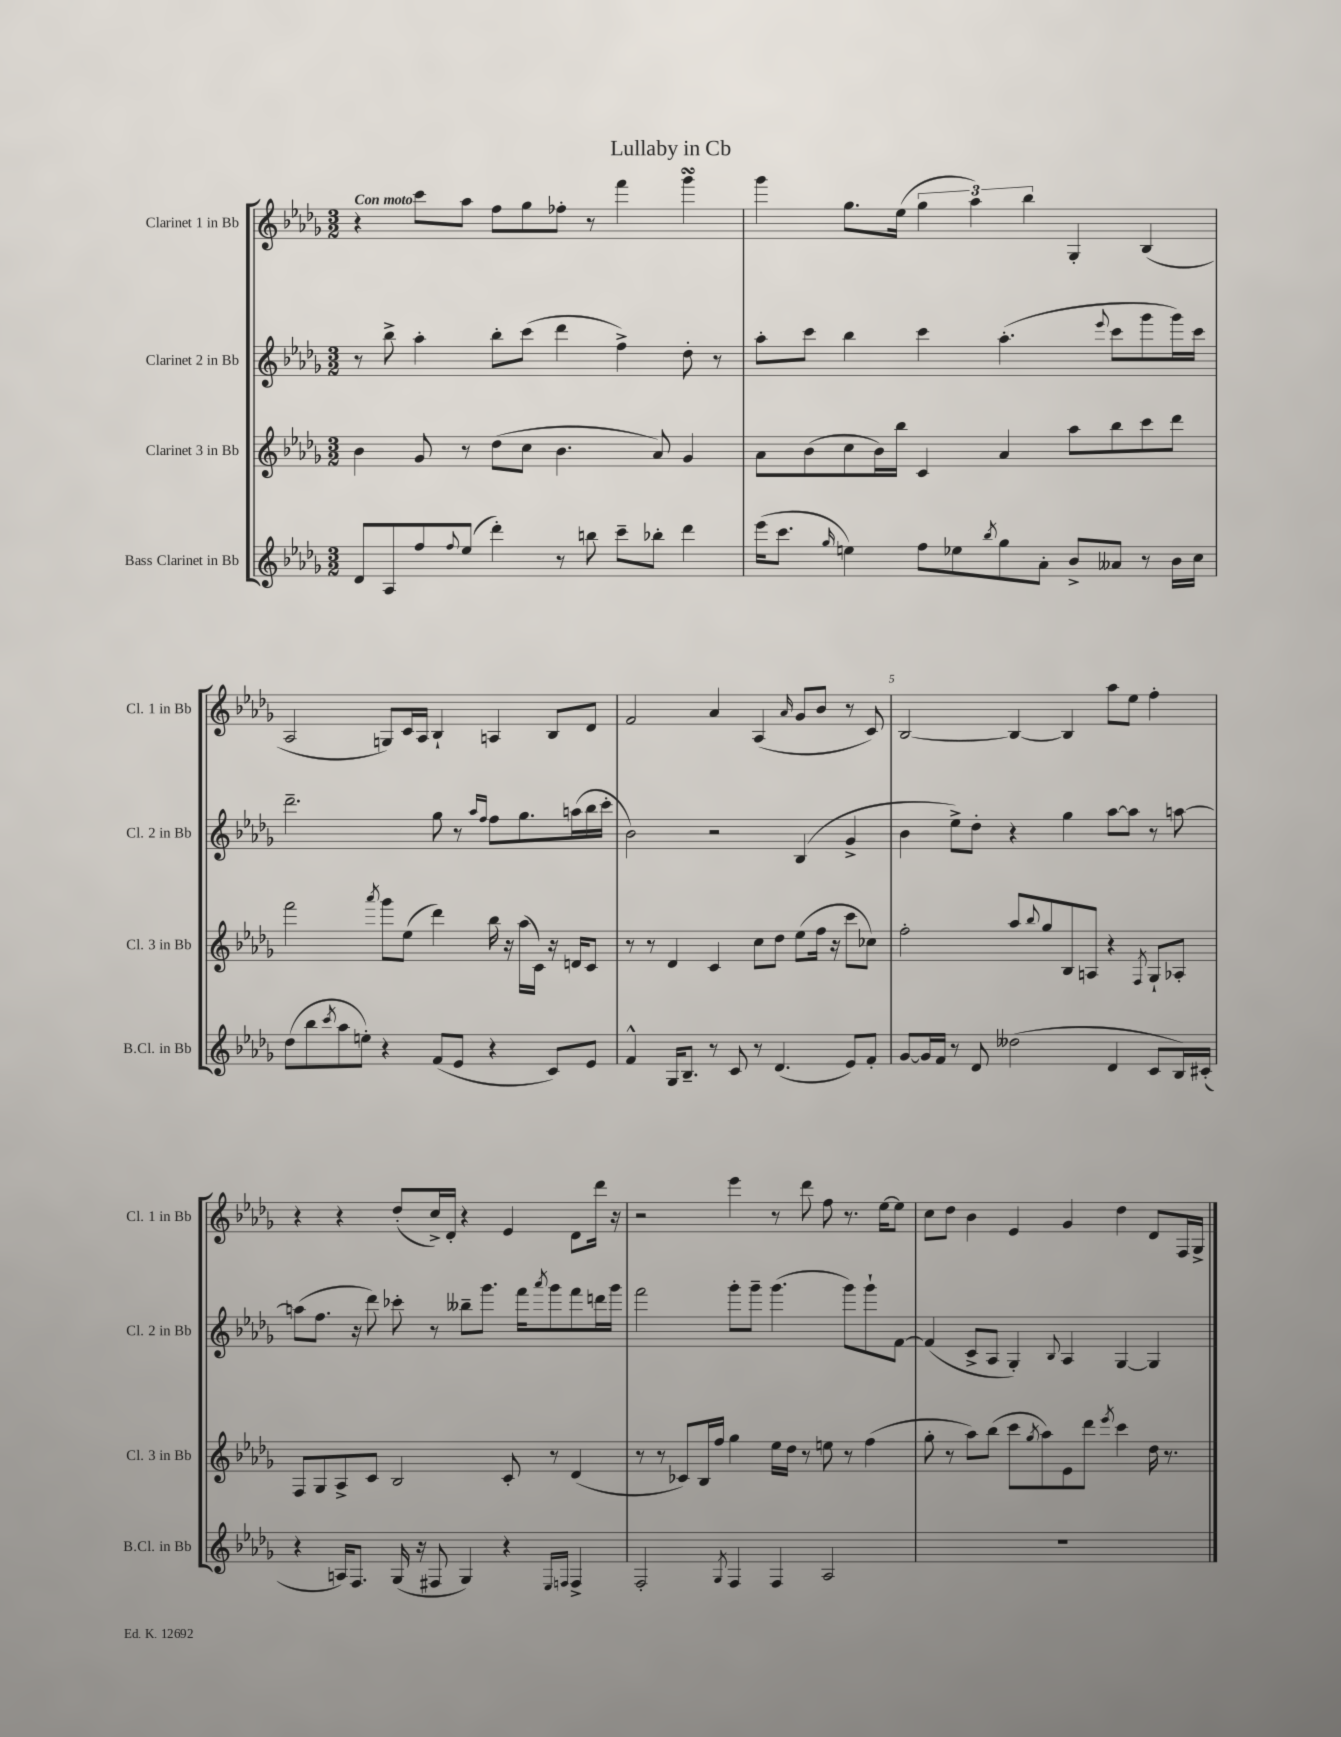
\header { title = "Lullaby in Cb" }
<<
\new StaffGroup <<
\new Staff = "s0" \with { instrumentName = "Clarinet 1 in Bb" shortInstrumentName = "Cl. 1 in Bb" } {
    \clef treble \key des \major \numericTimeSignature \time 3/2 \tempo "Con moto"
    r4 c'''8 aes''8 f''8 ges''8 fes''8-. r8 f'''4 ges'''4\turn |
    ges'''4 ges''8. ees''16( \tuplet 3/2 { ges''4 aes''4) bes''4 } ges4-. bes4( |
    aes2 g8) c'16 aes16 bes4-! a4 bes8 des'8 |
    f'2 aes'4 aes4( \grace { aes'16 } ges'8 bes'8 r8 c'8) |
    bes2~ bes4~ bes4 aes''8 ees''8 f''4-. |
    r4 r4 des''8-.( c''16->) des'16-. r4 ees'4 des'8 des'''16 r16 |
    r2 ees'''4 r8 des'''8 f''8 r8. ees''16~ ees''8 |
    c''8 des''8 bes'4 ees'4 ges'4 des''4 des'8 f16 ges16-> \bar "|." |
}
\new Staff = "s1" \with { instrumentName = "Clarinet 2 in Bb" shortInstrumentName = "Cl. 2 in Bb" } {
    \clef treble \key des \major \numericTimeSignature \time 3/2
    r8 bes''8-> aes''4-. bes''8-. c'''8( des'''4 f''4->) des''8-. r8 |
    aes''8-. c'''8 bes''4 c'''4 aes''4.-.( \appoggiatura { ees'''8 } c'''8 ges'''8 ges'''16) c'''16 |
    des'''2.-- ges''8 r8 \grace { aes''16 f''16 } f''8 ges''8. a''16( bes''16 c'''16-. |
    bes'2) r2 bes4( ges'4-> |
    bes'4 ees''8->) des''8-. r4 ges''4 aes''8~ aes''8 r8 a''8~ |
    a''8( f''8. r16 des'''8) ces'''8-. r8 beses''8-- ges'''8. f'''16 \acciaccatura { aes'''8 } ges'''8 f'''8 d'''16 ges'''16 |
    f'''2 ges'''8-. ges'''8-- ges'''4.( ges'''8) ges'''8-! f'8~ |
    f'4( c'8-> aes8 ges4-.) \appoggiatura { bes8 } aes4 ges4~ ges4 \bar "|." |
}
\new Staff = "s2" \with { instrumentName = "Clarinet 3 in Bb" shortInstrumentName = "Cl. 3 in Bb" } {
    \clef treble \key des \major \numericTimeSignature \time 3/2
    bes'4 ges'8 r8 des''8( c''8 bes'4. aes'8) ges'4 |
    aes'8 bes'8( c''8 bes'16) bes''16 c'4 aes'4 aes''8 bes''8 c'''8 des'''8 |
    f'''2 \acciaccatura { aes'''8 } ges'''8 ees''8( des'''4) bes''16 r16 aes''16( c'16) r16 d'16 c'8 |
    r8 r8 des'4 c'4 c''8 des''8 ees''8( f''16 r16 c'''8 ces''8) |
    f''2-. aes''8 \appoggiatura { bes''8 } ges''8 bes8 a8 r4 \acciaccatura { f8 } ges8-! aes8-. |
    f8 ges8 aes8-> c'8 bes2 c'8-. r8 des'4( |
    r8 r8 ces'8) bes16 f''16 ges''4 ees''16 des''16 r8 e''8 r8 f''4( |
    ges''8-. r8 aes''8) bes''8( c'''8 \acciaccatura { ges''8 } aes''8) ees'8 des'''8 \acciaccatura { ees'''8 } c'''4 des''16 r8. \bar "|." |
}
\new Staff = "s3" \with { instrumentName = "Bass Clarinet in Bb" shortInstrumentName = "B.Cl. in Bb" } {
    \clef treble \key des \major \numericTimeSignature \time 3/2
    des'8 aes8 f''8 \appoggiatura { f''8 } ees''8( des'''4-.) r8 b''8 c'''8-- bes''8-. des'''4 |
    ees'''16( c'''8. \grace { ges''16 } e''4) f''8 ees''8 \acciaccatura { bes''8 } ges''8 aes'8-. bes'8-> aeses'8 r8 bes'16 c''16 |
    des''8( bes''8 \acciaccatura { c'''8 } aes''8 e''8-.) r4 f'8( ees'8 r4 c'8) ees'8 |
    f'4-^ ges16 bes8.-- r8 c'8 r8 des'4.( ees'8) f'8-. |
    ges'8~ ges'16 f'16 r8 des'8 deses''2( des'4 c'8 bes16) cis'16-.( |
    r4 a16) f8. ges16( r16 fis8 ges4) r4 \grace { ees16 f16 } f4-> |
    f2-. \acciaccatura { ges8 } f4 f4 aes2 |
    R1. \bar "|." |
}
>>
>>
\layout { \context { \Score \override BarNumber.break-visibility = ##(#f #t #t) barNumberVisibility = #(every-nth-bar-number-visible 5) } }
